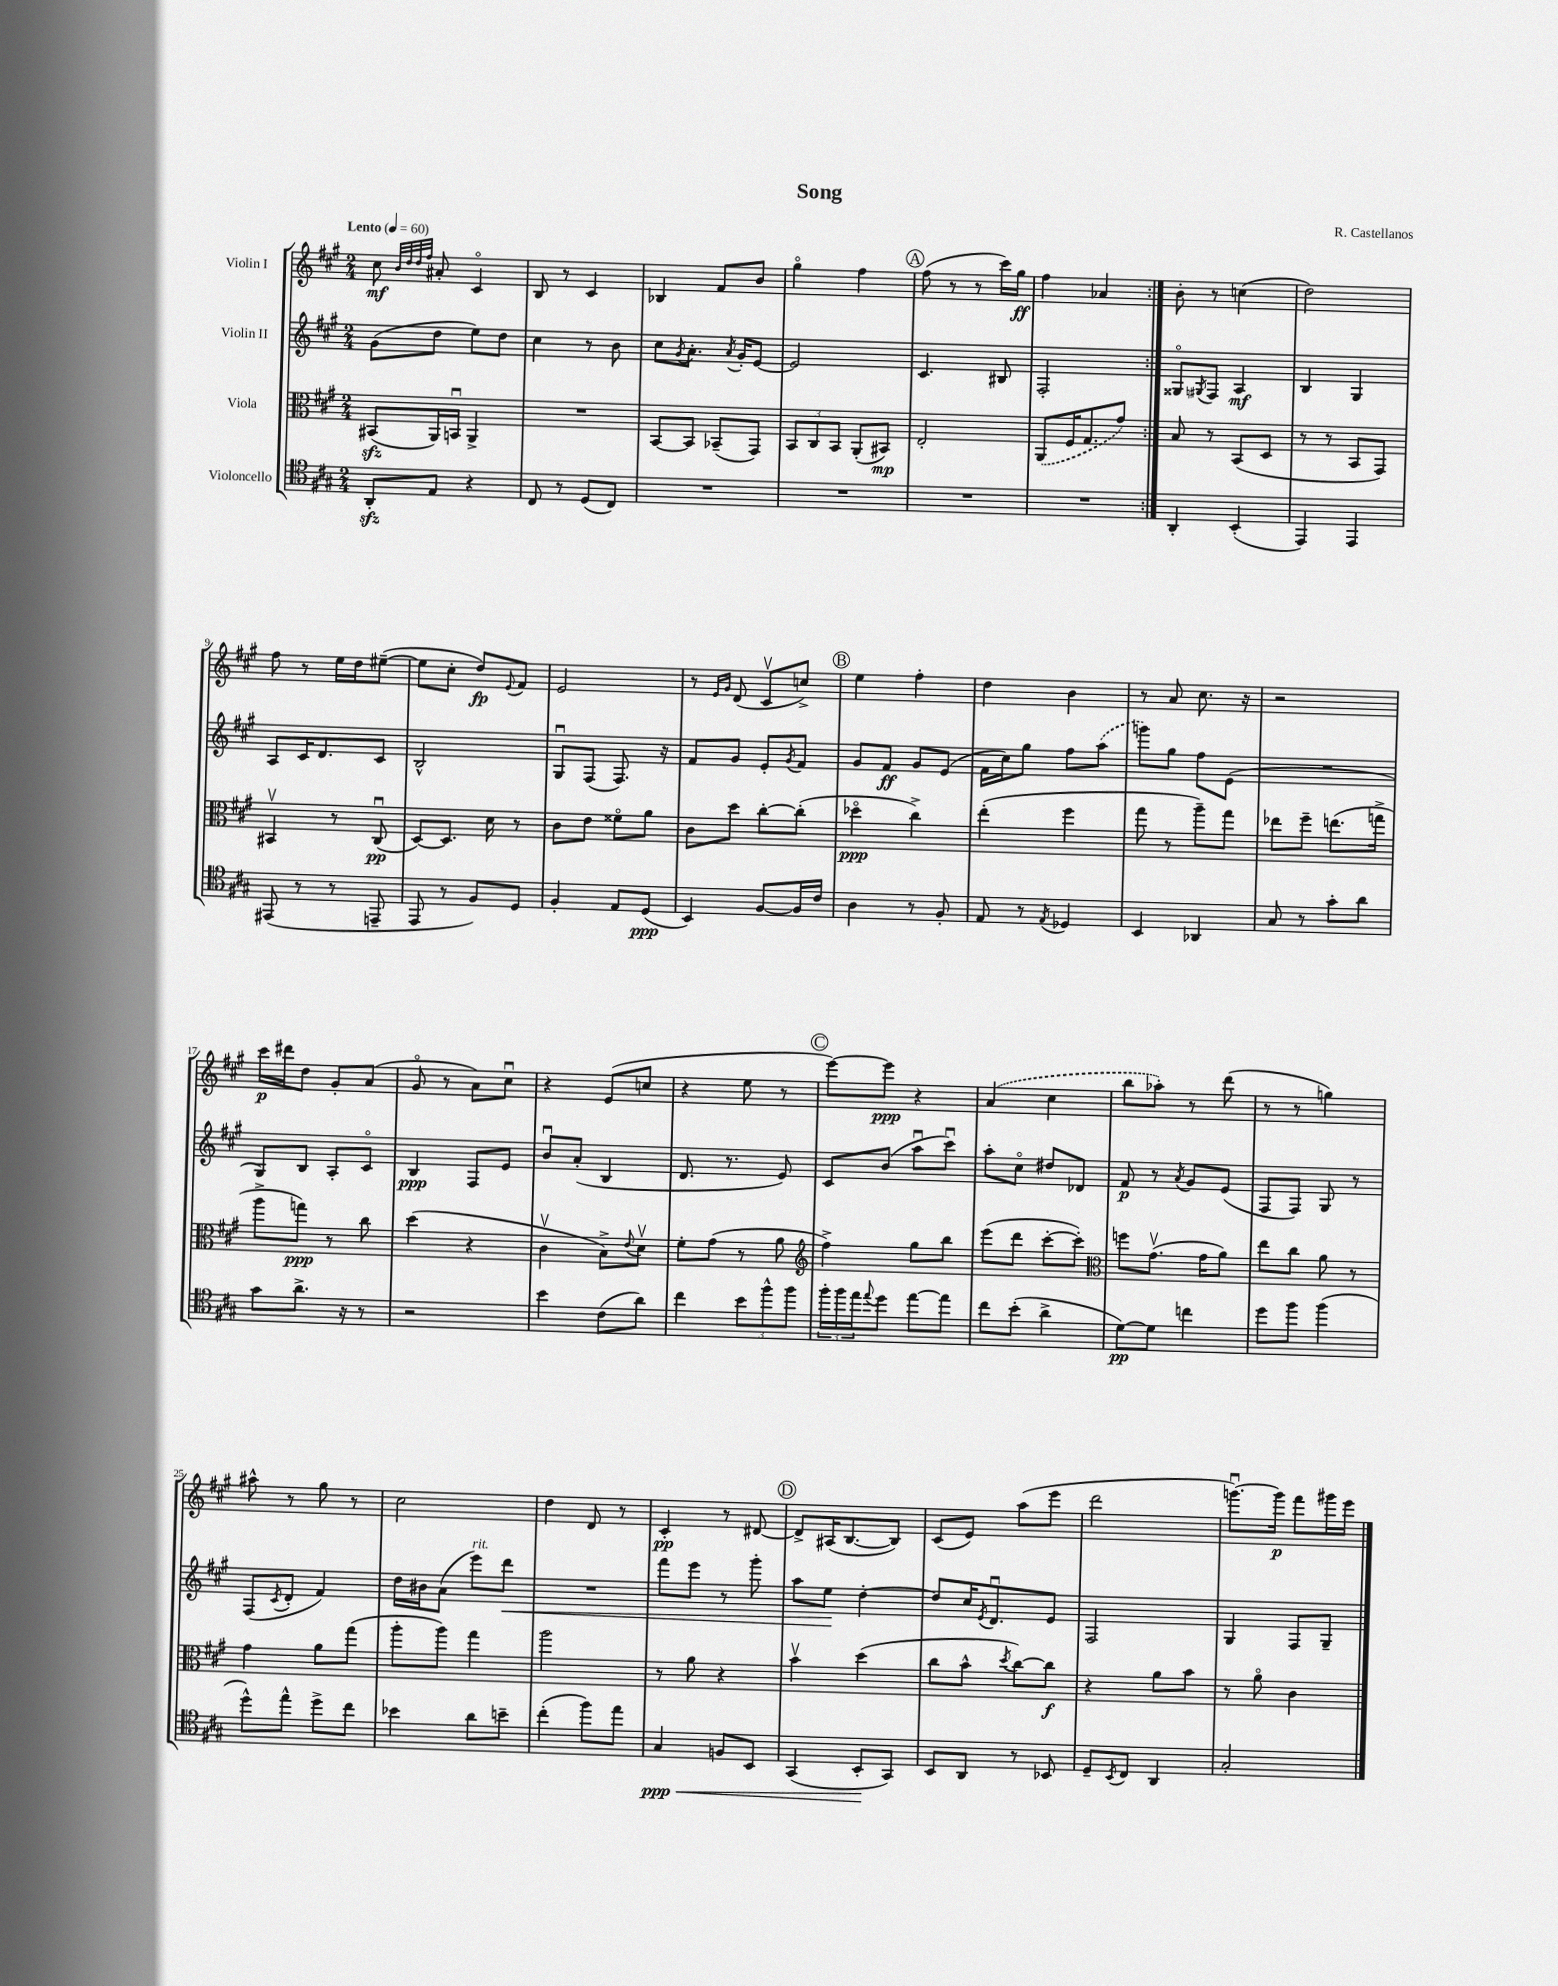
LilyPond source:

\header { title = "Song" composer = "R. Castellanos" }
<<
\new StaffGroup <<
\new Staff = "s0" \with { instrumentName = "Violin I" } {
    \clef treble \key a \major \numericTimeSignature \time 2/4 \tempo "Lento" 4 = 60
    \repeat volta 2 { cis''8\mf \grace { b'32 d''32 d''32 fis''32 } ais'8-. cis'4\flageolet |
    b8 r8 cis'4 |
    bes4 fis'8 b'8 |
    gis''4\flageolet fis''4 |
    \mark \markup { \circle "A" } fis''8( r8 r8 cis'''16) gis''16\ff |
    fis''4 aes'4 | }
    b'8-. r8 c''4( |
    d''2) |
    fis''8 r8 e''16 d''16 eis''8~--( |
    eis''8 cis''8-. d''8\fp) \appoggiatura { e'8 } fis'8 |
    e'2 |
    r8 \grace { e'16 gis'16 } d'8( cis'8\upbow c''8->) |
    \mark \markup { \circle "B" } e''4 fis''4-. |
    d''4 b'4 |
    r8 a'8 cis''8. r16 |
    r2 |
    cis'''16\p dis'''16 d''8 gis'8-. a'8( |
    gis'8\flageolet r8 a'8) cis''8\downbow |
    r4 e'8( c''8 |
    r4 e''8 r8 |
    \mark \markup { \circle "C" } e'''8~) e'''8\ppp r4 |
    \once \slurDashed a'4( cis''4 |
    b''8 aes''8-.) r8 d'''8( |
    r8 r8 g''4) |
    ais''8-^ r8 gis''8 r8 |
    cis''2 |
    d''4 d'8 r8 |
    cis'4-.\pp r8 dis'8~ |
    \mark \markup { \circle "D" } dis'8-> ais16( b8.~ b8) |
    cis'8( e'8) a''8( e'''8 |
    d'''2 |
    g'''8.~\downbow) g'''16\p fis'''8 gis'''16 e'''16 \bar "|." |
}
\new Staff = "s1" \with { instrumentName = "Violin II" } {
    \clef treble \key a \major \numericTimeSignature \time 2/4
    \repeat volta 2 { gis'8( d''8 e''8) d''8 |
    cis''4 r8 b'8 |
    cis''8 \acciaccatura { gis'8 } a'8.-. \acciaccatura { a'8 } gis'16-. e'8~ |
    e'2 |
    \mark \markup { \circle "A" } cis'4. bis8 |
    fis2-. | }
    gisis8\flageolet \acciaccatura { gis8 } fis8 a4\mf |
    b4 gis4 |
    a8 cis'16 d'8. cis'8 |
    b2-^ |
    gis8\downbow fis8( fis8.) r16 |
    fis'8 gis'8 e'8-. \acciaccatura { gis'8 } fis'8 |
    \mark \markup { \circle "B" } gis'8 fis'8\ff gis'8 e'8( |
    fis'16 cis''16) gis''8 fis''8 \once \slurDashed a''8( |
    g'''8) gis''8 fis''8 e'8( |
    R2 |
    gis8) b8 a8-. cis'8\flageolet |
    b4\ppp fis8 e'8 |
    b'8\downbow a'8-.( b4 |
    d'8. r8. e'8) |
    \mark \markup { \circle "C" } cis'8 b'8( a''8\downbow cis'''8\downbow) |
    a''8-. cis''8\flageolet dis''8 des'8 |
    fis'8\p r8 \acciaccatura { a'8 } gis'8 e'8( |
    fis8 fis8) gis8 r8 |
    fis8( \acciaccatura { cis'8 } d'8-. fis'4) |
    d''16 bis'16 a'8( e'''8^\markup { \italic "rit." }) d'''8\< |
    R2 |
    fis'''8 e'''8 r8 gis'''8-. |
    \mark \markup { \circle "D" } a''8 e''8\! d''4~-. |
    d''8 cis''16 \acciaccatura { e'8 } d'8.\downbow e'8 |
    fis2 |
    gis4 fis8 gis8-- \bar "|." |
}
\new Staff = "s2" \with { instrumentName = "Viola" } {
    \clef alto \key a \major \numericTimeSignature \time 2/4
    \repeat volta 2 { bis,8\sfz( a,16) b,16\downbow a,4-> |
    R2 |
    b,8~ b,8 bes,8--( gis,8) |
    \tuplet 3/2 { b,8 cis8 b,8 } a,8-.( bis,8\mp) |
    \mark \markup { \circle "A" } e2-. |
    \once \slurDashed a,8( fis16 gis8. gis'8) | }
    b8 r8 b,8( d8 |
    r8 r8 b,8 gis,8) |
    bis,4\upbow r8 cis8\downbow\pp( |
    d8~) d8. d'16 r8 |
    cis'8 e'8 fisis'8\flageolet a'8 |
    cis'8 d''8 cis''8~-. cis''8-.( |
    \mark \markup { \circle "B" } des''4\flageolet\ppp cis''4->) |
    e''4-.( fis''4 |
    gis''8 r8 a''8--) gis''8 |
    ees''8 fis''8-- e''8.( g''16-> |
    a''8-> g''8\ppp) r8 cis''8 |
    d''4( r4 |
    cis'4\upbow b8->) \appoggiatura { e'8 } d'8\upbow |
    fis'8-. gis'8( r8 a'8 |
    \mark \markup { \circle "C" } \clef treble fis''4->) gis''8 b''8 |
    e'''8( d'''8 cis'''8~-. cis'''8-.) |
    \clef alto f''8 gis'8.\upbow( gis'16 a'8) |
    e''8 cis''8 a'8 r8 |
    gis'4 a'8 gis''8( |
    a''8-. a''8) gis''4 |
    a''2 |
    r8 a'8 r4 |
    \mark \markup { \circle "D" } b'4\upbow d''4( |
    cis''8 b'8-^ \acciaccatura { d''8 } cis''8~) cis''8\f |
    r4 a'8 b'8 |
    r8 a'8\flageolet cis'4 \bar "|." |
}
\new Staff = "s3" \with { instrumentName = "Violoncello" } {
    \clef tenor \key a \major \numericTimeSignature \time 2/4
    \repeat volta 2 { a,8-.\sfz e8 r4 |
    cis8 r8 d8( cis8) |
    R2 |
    R2 |
    \mark \markup { \circle "A" } R2 |
    R2 | }
    a,4-. b,4-.( |
    e,4) e,4 |
    eis,8( r8 r8 e,8-- |
    e,8 r8 fis8) d8 |
    fis4-. e8 d8\ppp( |
    b,4) fis8~ fis16 cis'16 |
    \mark \markup { \circle "B" } a4 r8 fis8-. |
    e8 r8 \acciaccatura { e8 } des4 |
    b,4 aes,4 |
    gis8 r8 gis'8-. a'8 |
    gis'8 a'8.-> r16 r8 |
    r2 |
    b'4 cis'8( a'8) |
    cis''4 \tuplet 3/2 { b'8 fis''8-^ fis''8 } |
    \mark \markup { \circle "C" } \tuplet 3/2 { fis''16-. fis''16 e''16 } \appoggiatura { e''8 } d''8 e''8~ e''8 |
    cis''8 b'8-.( a'4-> |
    d'8~\pp) d'8 c''4 |
    d''8 fis''8 fis''4( |
    d''8-^) e''8-^ d''8-> cis''8 |
    bes'4 a'8 b'8-- |
    cis''4-.( fis''8) e''8 |
    gis4\ppp\< f8 b,8 |
    \mark \markup { \circle "D" } gis,4( b,8-.\! gis,8) |
    b,8 a,8 r8 bes,8 |
    d8-- \acciaccatura { b,8 } cis8 a,4 |
    gis2-. \bar "|." |
}
>>
>>
